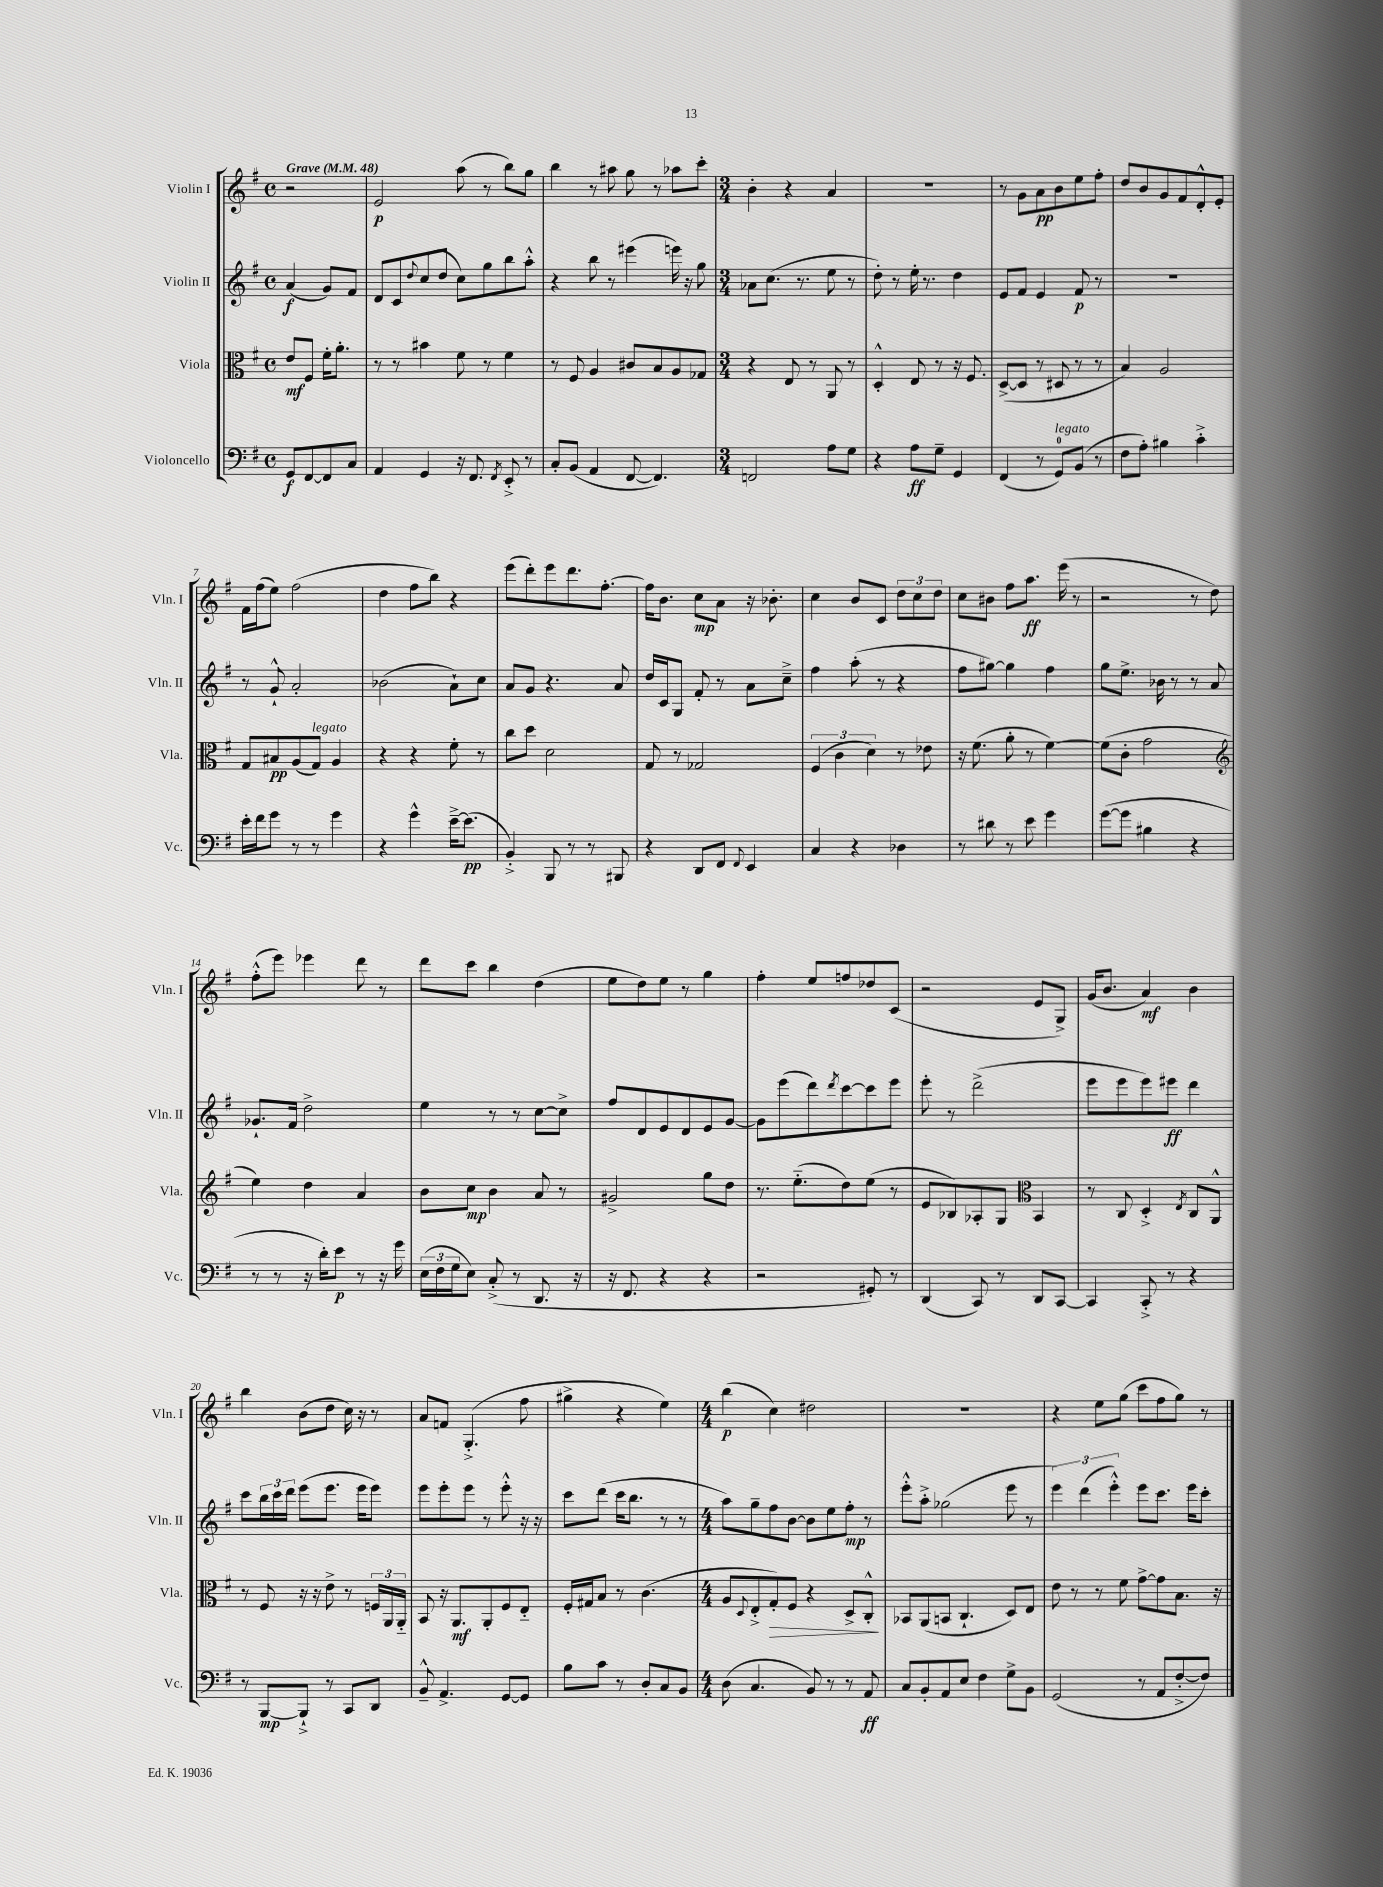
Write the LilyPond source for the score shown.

<<
\new StaffGroup <<
\new Staff = "s0" \with { instrumentName = "Violin I" shortInstrumentName = "Vln. I" } {
    \clef treble \key g \major \defaultTimeSignature \time 4/4 \partial 2 \tempo "Grave" 4 = 48
    r2 |
    e'2\p a''8( r8 b''8) g''8 |
    b''4 r8 ais''8 g''8 r8 aes''8 c'''8-. |
    \numericTimeSignature \time 3/4 b'4-. r4 a'4 |
    R2. |
    r8 g'8 a'8\pp b'8 e''8 fis''8-. |
    d''8 b'8 g'8 fis'8 d'8-.-^ e'8-. |
    fis'16 fis''16( e''8) fis''2( |
    d''4 fis''8 b''8) r4 |
    e'''8( d'''8-.) e'''8 d'''8. fis''8.~-. |
    fis''16 b'8. c''8\mp a'8 r16 bes'8.-. |
    c''4 b'8 c'8 \tuplet 3/2 { d''8 c''8 d''8 } |
    c''8 bis'8 fis''8 a''8.\ff e'''16( r8 |
    r2 r8 d''8) |
    fis''8-.-^( e'''8) ees'''4 d'''8 r8 |
    d'''8 c'''8 b''4 d''4( |
    e''8 d''8) e''8 r8 g''4 |
    fis''4-. e''8 f''8 des''8 c'8( |
    r2 e'8 g8->) |
    g'16( b'8. a'4\mf) b'4 |
    b''4 b'8( d''8 c''16) r16 r8 |
    a'8 f'8 g4.-.->( fis''8 |
    gis''4-> r4 e''4) |
    \numericTimeSignature \time 4/4 b''4\p( c''4) dis''2 |
    R1 |
    r4 e''8 g''8( c'''8 fis''8 g''8) r8 \bar "|." |
}
\new Staff = "s1" \with { instrumentName = "Violin II" shortInstrumentName = "Vln. II" } {
    \clef treble \key g \major \defaultTimeSignature \time 4/4 \partial 2
    a'4\f( g'8) fis'8 |
    d'8 c'8 \appoggiatura { d''8 } c''8( d''8 c''8) g''8 b''8 a''8-.-^ |
    r4 b''8 r8 eis'''4( e'''16) r16 g''8 |
    \numericTimeSignature \time 3/4 aes'8 c''8.( r8. e''8 r8 |
    d''8-.) r8 e''16-. r8. d''4 |
    e'8 fis'8 e'4 fis'8\p r8 |
    R2. |
    r8 g'8-!-^ a'2-. |
    bes'2( a'8-!) c''8 |
    a'8 g'8 r4. a'8 |
    d''16 c'16 g8 fis'8-. r8 a'8 c''8---> |
    fis''4 a''8-.( r8 r4 |
    fis''8 gis''8~) gis''4 fis''4 |
    g''8 e''8.-> bes'16 r8 r8 a'8 |
    ges'8.-! fis'16 d''2-> |
    e''4 r8 r8 c''8~ c''8-> |
    fis''8 d'8 e'8 d'8 e'8 g'8~ |
    g'8 e'''8( d'''8) \acciaccatura { d'''8 } c'''8~ c'''8 e'''8 |
    e'''8-. r8 d'''2->( |
    e'''8 e'''8 e'''8) eis'''8\ff d'''4 |
    c'''8 \tuplet 3/2 { b''16 c'''16 d'''16 } e'''8( e'''8. e'''16 e'''8) |
    e'''8 e'''8-. e'''8 r8 e'''8-.-^ r16 r16 |
    c'''8 d'''8( c'''16 b''8. r8 r8 |
    \numericTimeSignature \time 4/4 a''8) g''8-- fis''8 b'8~ b'8 e''8 fis''8-.\mp r8 |
    e'''8-.-^ a''8-.-> ges''2( e'''8 r8 |
    \tuplet 3/2 { e'''4) d'''4( e'''4-.-^) } e'''8 c'''8. e'''16 c'''8-. \bar "|." |
}
\new Staff = "s2" \with { instrumentName = "Viola" shortInstrumentName = "Vla." } {
    \clef alto \key g \major \defaultTimeSignature \time 4/4 \partial 2
    e'8\mf fis8 fis'16-. a'8.-. |
    r8 r8 bis'4 fis'8 r8 fis'4 |
    r8 fis8 a4 cis'8 b8 a8 ges8 |
    \numericTimeSignature \time 3/4 r4 e8 r8 a,8 r8 |
    d4-.-^ e8 r8 r16 fis8. |
    d8~->( d8 r8 dis8 r8 r8 |
    b4) a2 |
    g8 bis8\pp a8( g8^\markup { \italic "legato" }) a4 |
    r4 r4 fis'8-. r8 |
    c''8 d''8 d'2 |
    g8 r8 ges2 |
    \tuplet 3/2 { fis4( c'4 d'4) } r8 ees'8 |
    r16 fis'8.( a'8-. r8 fis'4~) |
    fis'8( c'8-. g'2 |
    \clef treble e''4) d''4 a'4 |
    b'8 c''8\mp b'4 a'8 r8 |
    gis'2-> g''8 d''8 |
    r8. e''8.-_( d''8) e''8( r8 |
    e'8 bes8) aes8-. g8 \clef alto b,4 |
    r8 c8 d4-.-> \acciaccatura { e8 } c8 a,8-^ |
    r8 fis8 r16 r16 e'8-> r8 \tuplet 3/2 { f16 a,16 a,16-_ } |
    b,8 r16 a,8.\mf a,8-. fis8 e8-_ |
    fis16-. gis16 b8 r8 c'4.( |
    \numericTimeSignature \time 4/4 a8 \appoggiatura { d8 } e8-.-> g8-.\>) fis8 r4 d8-> c8-.-^\! |
    bes,8 a,8( b,8 c4.-! d8) e8 |
    e'8 r8 r8 fis'8 g'8~-> g'8 b8. r16 \bar "|." |
}
\new Staff = "s3" \with { instrumentName = "Violoncello" shortInstrumentName = "Vc." } {
    \clef bass \key g \major \defaultTimeSignature \time 4/4 \partial 2
    g,8\f fis,8~ fis,8 c8 |
    a,4 g,4 r16 fis,8. \acciaccatura { fis,8 } e,8-.-> r8 |
    c8-. b,8( a,4 fis,8~ fis,4.) |
    \numericTimeSignature \time 3/4 f,2 a8 g8 |
    r4 a8\ff g8-- g,4 |
    fis,4( r8 g,8-0^\markup { \italic "legato" }) b,8( r8 |
    fis8 a8-.) bis4 c'4-.-> |
    e'16-. fis'16 g'8 r8 r8 g'4 |
    r4 g'4-^ e'16~---> e'8.\pp( |
    b,4-.->) b,,8 r8 r8 bis,,8 |
    r4 d,8 fis,8 \appoggiatura { fis,8 } e,4 |
    c4 r4 des4 |
    r8 dis'8 r8 e'8 g'4 |
    g'8~( g'8 bis4 r4 |
    r8 r8 r16 d'16-.) e'8\p r8 r16 g'16 |
    \tuplet 3/2 { e16( fis16 g16 } e8) c8-.->( r8 d,8. r16 |
    r16 fis,8. r4 r4 |
    r2 gis,8-.) r8 |
    d,4( c,8) r8 d,8 c,8~ |
    c,4 c,8-.-> r8 r4 |
    r8 b,,8~\mp b,,8-!-> r8 c,8 d,8 |
    b,8---^ a,4.-> g,8~ g,8 |
    b8 c'8 r8 d8-. c8 b,8 |
    \numericTimeSignature \time 4/4 d8( c4. b,8) r8 r8 a,8\ff |
    c8 b,8-. a,8 e8 fis4 g8-> b,8 |
    g,2( r8 a,8 fis8~-.-> fis8) \bar "|." |
}
>>
>>
